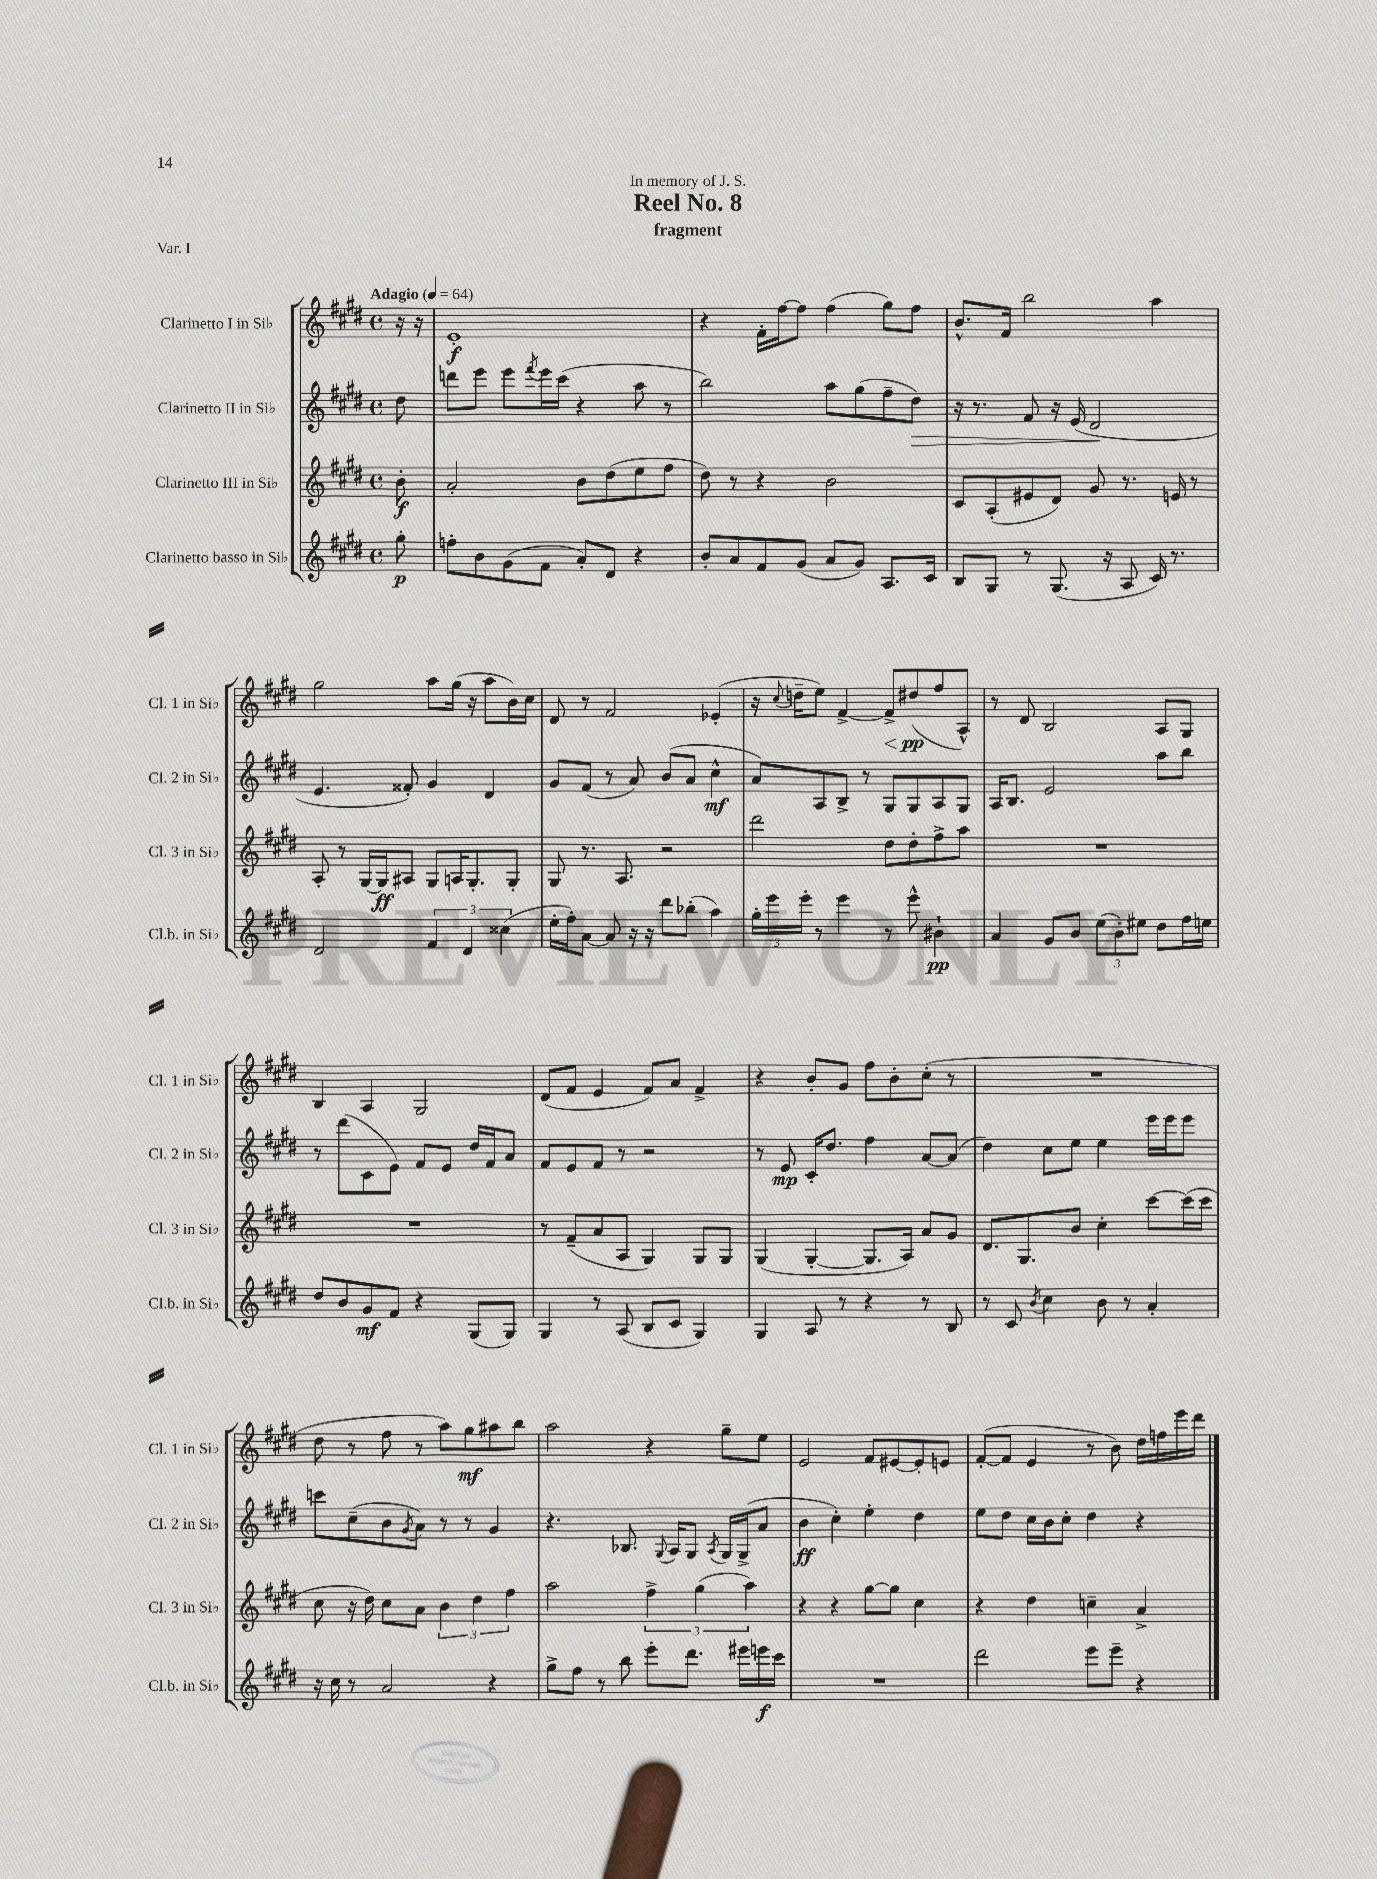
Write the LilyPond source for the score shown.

\header { title = "Reel No. 8" subtitle = "fragment" dedication = "In memory of J. S." piece = "Var. I" }
<<
\new StaffGroup <<
\new Staff = "s0" \with { instrumentName = "Clarinetto I in Sib" shortInstrumentName = "Cl. 1 in Sib" } {
    \clef treble \key e \major \defaultTimeSignature \time 4/4 \partial 8 \tempo "Adagio" 4 = 64
    r16 r16 |
    e'1-.\f |
    r4 fis'16-. fis''16~ fis''8 fis''4( gis''8) fis''8 |
    b'8.-^ fis'16 b''2 a''4 |
    gis''2 a''8 gis''16( r16 a''8 b'16) cis''16 |
    dis'8 r8 fis'2 ees'4-.( |
    r16 \appoggiatura { cis''8 } d''16-- e''8) fis'4~-> fis'8->\< dis''8\pp\!( fis''8 a8-^) |
    r8 dis'8 b2 a8 gis8 |
    b4 a4 gis2 |
    dis'8( fis'8 e'4 fis'8) a'8 fis'4-> |
    r4 b'8-. gis'8 fis''8 b'8-. cis''8-.( r8 |
    R1 |
    dis''8 r8 fis''8 r8 a''8) gis''8\mf ais''8 b''8 |
    a''2 r4 gis''8-- e''8 |
    e'2 fis'8 eis'8~ eis'8-. e'8 |
    fis'8~-.( fis'8 e'4 r8 b'8) dis''16 f''16 e'''16 dis'''16 \bar "|." |
}
\new Staff = "s1" \with { instrumentName = "Clarinetto II in Sib" shortInstrumentName = "Cl. 2 in Sib" } {
    \clef treble \key e \major \defaultTimeSignature \time 4/4 \partial 8
    dis''8 |
    d'''8 e'''8 e'''8 \acciaccatura { fis'''8 } e'''16 cis'''16( r4 a''8 r8 |
    b''2) a''8 gis''8( fis''8-- dis''8\>) |
    r16 r8. fis'8 r16 e'16( dis'2\! |
    e'4. fisis'8-.) gis'4 dis'4 |
    gis'8 fis'8( r8 a'8) b'8( a'8 cis''4-^\mf |
    a'8) a8 b8-> r8 gis8 gis8 a8 gis8 |
    a16 b8. e'2 a''8 b''8 |
    r8 dis'''8( cis'8 e'8) fis'8 e'8 dis''16 fis'16 a'8 |
    fis'8 e'8 fis'8 r8 r2 |
    r8 e'8\mp cis'16-. dis''8. fis''4 a'8~ a'8( |
    dis''4) cis''8 e''8 e''4 e'''16 e'''16 e'''8 |
    c'''8 cis''8--( b'8 \acciaccatura { gis'8 } a'8) r8 r8 gis'4 |
    r4. bes8. \appoggiatura { gis8 } a16 gis8 \acciaccatura { a8 } gis16 gis16->( a'8 |
    b'4\ff cis''4-.) e''4-. dis''4 |
    e''8 dis''8 cis''16 b'16 cis''8-. dis''4 r4 \bar "|." |
}
\new Staff = "s2" \with { instrumentName = "Clarinetto III in Sib" shortInstrumentName = "Cl. 3 in Sib" } {
    \clef treble \key e \major \defaultTimeSignature \time 4/4 \partial 8
    b'8-.\f |
    a'2-. b'8 dis''8( e''8 fis''8 |
    dis''8) r8 r4 b'2 |
    cis'8 a8-.( eis'8 dis'8) gis'8 r8. e'16 r8 |
    a8-. r8 gis16~ gis16\ff ais8 gis8 a16 gis8.-. gis8-. |
    gis8 r8. a8. r2 |
    dis'''2 dis''8 dis''8-. fis''8-> a''8 |
    R1 |
    R1 |
    r8 fis'8--( a'8 a8 gis4) gis8 gis8 |
    gis4( gis4~-. gis8. a16) a'8 gis'8 |
    dis'8. gis8. b'8 cis''4-. cis'''8~ cis'''16( cis'''16 |
    cis''8 r16 dis''16) cis''8 a'8 \tuplet 3/2 { b'4 dis''4 fis''4 } |
    a''2 \tuplet 3/2 { fis''4-> gis''4( a''4) } |
    r4 r4 gis''8~ gis''8 cis''4 |
    r4 dis''4 c''4-- a'4-> \bar "|." |
}
\new Staff = "s3" \with { instrumentName = "Clarinetto basso in Sib" shortInstrumentName = "Cl.b. in Sib" } {
    \clef treble \key e \major \defaultTimeSignature \time 4/4 \partial 8
    gis''8-.\p |
    f''8-. b'8 gis'8( fis'8 a'8-.) dis'8 r4 |
    b'8-. a'8 fis'8 gis'8( a'8 gis'8) a8. cis'16 |
    b8 gis8 r8 gis8.( r16 a8 cis'16) r8. |
    dis'2 \tuplet 3/2 { fis'4 dis'4 cisis''4( } |
    e''16-. fis''16-.) a'8~ a'8 r16 r16 dis'''8 bes''8-.( a''4) |
    \tuplet 3/2 { gis''16-. e'''16 e'''16-. } r8 e'''4 r8 e'''8-^ bis'4-!\pp |
    a'4 gis'8 b'8 \tuplet 3/2 { e''8( b'8-.) eis''8 } dis''8 fis''16 e''16 |
    dis''8 b'8 gis'8\mf fis'8 r4 gis8( gis8) |
    gis4 r8 a8( b8 cis'8 gis4) |
    gis4 a8 r8 r4 r8 b8 |
    r8 cis'8 \acciaccatura { b'8 } cis''4 b'8 r8 a'4-. |
    r16 cis''16 r8 a'2 r4 |
    gis''8-> fis''8 r8 b''8 e'''8-. dis'''8. eis'''16 e'''16\f cis'''16 |
    R1 |
    dis'''2 e'''8 e'''8-- r4 \bar "|." |
}
>>
>>
\layout { \context { \Score \remove "Bar_number_engraver" } }
